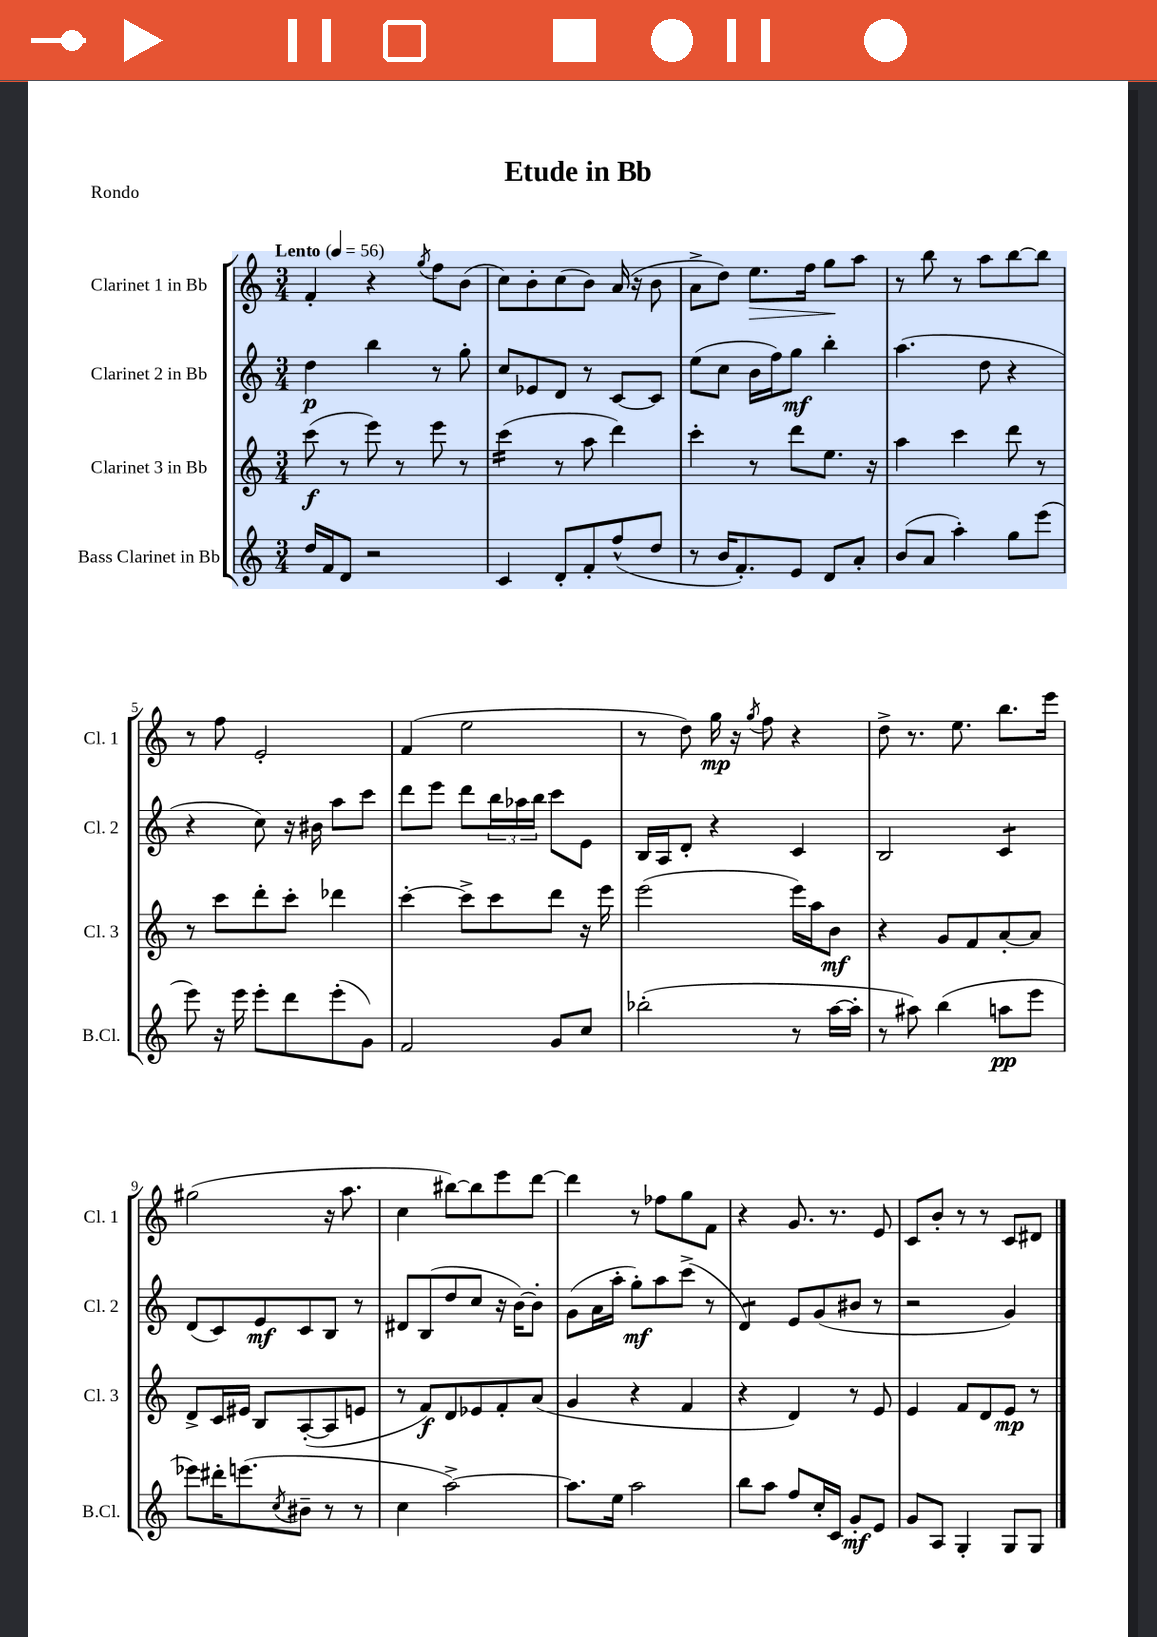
\header { title = "Etude in Bb" piece = "Rondo" }
<<
\new StaffGroup <<
\new Staff = "s0" \with { instrumentName = "Clarinet 1 in Bb" shortInstrumentName = "Cl. 1" } {
    \clef treble \key c \major \numericTimeSignature \time 3/4 \tempo "Lento" 4 = 56
    f'4-. r4 \acciaccatura { g''8 } f''8 b'8( |
    c''8) b'8-. c''8( b'8) a'16( r16 b'8 |
    a'8-> d''8) e''8.\> f''16 g''8\! a''8 |
    r8 b''8 r8 a''8 b''8~ b''8 |
    r8 f''8 e'2-. |
    f'4( e''2 |
    r8 d''8) g''16\mp r16 \acciaccatura { g''8 } f''8 r4 |
    d''8-> r8. e''8. b''8. e'''16 |
    gis''2( r16 a''8. |
    c''4 bis''8~) bis''8 e'''8 d'''8~ |
    d'''4 r8 fes''8 g''8 f'8 |
    r4 g'8. r8. e'8 |
    c'8 b'8-. r8 r8 c'8 dis'8 \bar "|." |
}
\new Staff = "s1" \with { instrumentName = "Clarinet 2 in Bb" shortInstrumentName = "Cl. 2" } {
    \clef treble \key c \major \numericTimeSignature \time 3/4
    d''4\p b''4 r8 g''8-. |
    c''8 ees'8 d'8 r8 c'8~ c'8 |
    e''8( c''8 b'16 f''16) g''8\mf b''4-. |
    a''4.( d''8 r4 |
    r4 c''8) r16 bis'16 a''8 c'''8 |
    d'''8 e'''8 d'''8 \tuplet 3/2 { b''16 aes''16 b''16 } c'''8 e'8 |
    b16 a16 d'8-. r4 c'4 |
    b2 c'4:8 |
    d'8( c'8) e'8\mf c'8 b8 r8 |
    dis'8 b8( d''8 c''8 r16 b'16~) b'8-. |
    g'8( a'16 a''16-. g''8-.\mf) a''8 c'''8->( r8 |
    d'4:8) e'8 g'8( bis'8 r8 |
    r2 g'4) \bar "|." |
}
\new Staff = "s2" \with { instrumentName = "Clarinet 3 in Bb" shortInstrumentName = "Cl. 3" } {
    \clef treble \key c \major \numericTimeSignature \time 3/4
    c'''8\f( r8 e'''8) r8 e'''8 r8 |
    c'''4:16( r8 a''8 d'''4) |
    c'''4-. r8 d'''8 e''8. r16 |
    a''4 c'''4 d'''8 r8 |
    r8 c'''8 d'''8-. c'''8-. des'''4 |
    c'''4~-. c'''8-> c'''8 d'''8 r16 e'''16 |
    e'''2( e'''16) a''16 b'8\mf |
    r4 g'8 f'8 a'8~-. a'8 |
    d'8-> c'16 eis'16 b8 a8~-.( a8 e'8 |
    r8 f'8\f) d'8 ees'8 f'8-. a'8( |
    g'4 r4 f'4 |
    r4 d'4) r8 e'8 |
    e'4 f'8 d'8 e'8\mp r8 \bar "|." |
}
\new Staff = "s3" \with { instrumentName = "Bass Clarinet in Bb" shortInstrumentName = "B.Cl." } {
    \clef treble \key c \major \numericTimeSignature \time 3/4
    d''16 f'16 d'8 r2 |
    c'4 d'8-. f'8-. f''8-^( d''8 |
    r8 b'16 f'8.-.) e'8 d'8 a'8-. |
    b'8( a'8 a''4-.) g''8 e'''8( |
    e'''8) r16 e'''16 e'''8-. d'''8 e'''8-.( g'8) |
    f'2 g'8 c''8 |
    bes''2-.( r8 a''16~ a''16-. |
    r8 ais''8) b''4( a''8\pp e'''8 |
    ees'''8) dis'''16-. e'''8.( \acciaccatura { c''8 } bis'8-- r8 r8 |
    c''4 a''2~->) |
    a''8. e''16 a''2 |
    b''8 a''8 f''8 c''16-. c'16 g'8-.\mf e'8 |
    g'8 a8 g4-. g8 g8 \bar "|." |
}
>>
>>
